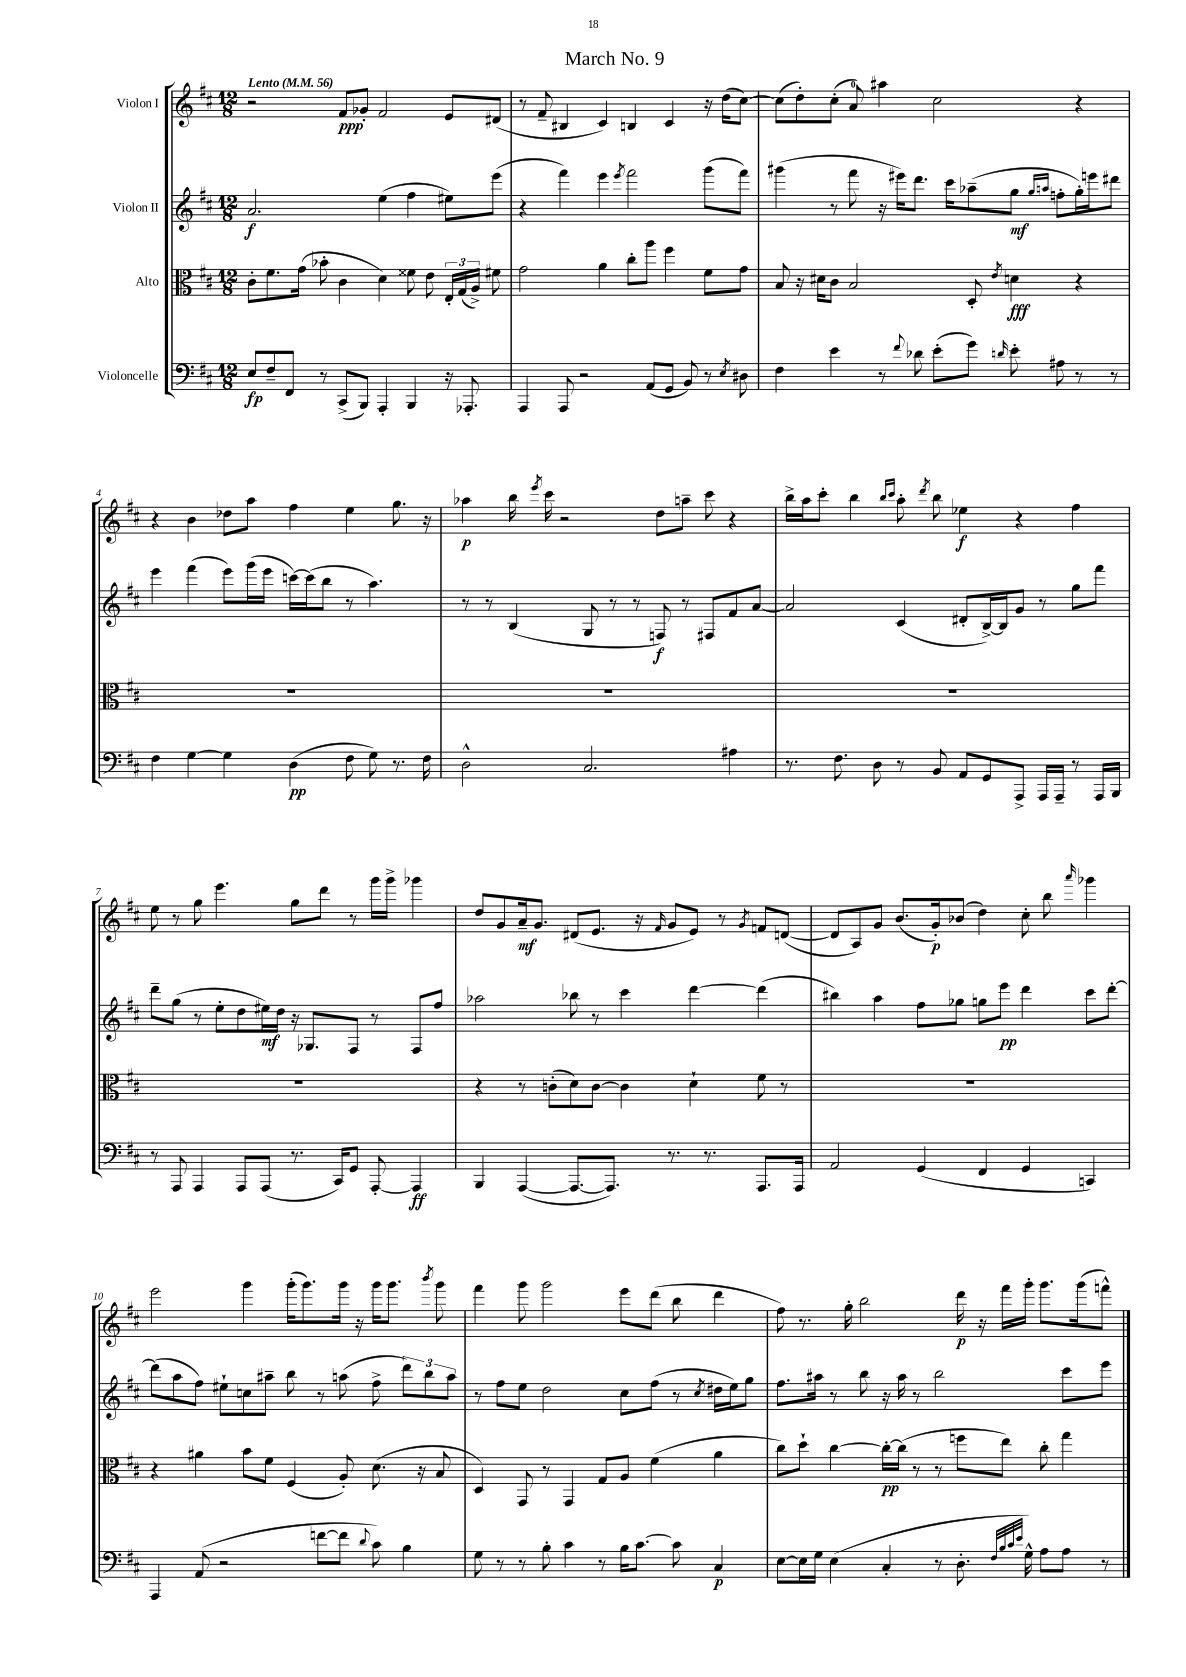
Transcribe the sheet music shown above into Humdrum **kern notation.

**kern	**dynam	**kern	**dynam	**kern	**dynam	**kern	**dynam
*part4	*part4	*part3	*part3	*part2	*part2	*part1	*part1
*staff4	*staff4	*staff3	*staff3	*staff2	*staff2	*staff1	*staff1
*I"Violoncelle	*	*I"Alto	*	*I"Violon II	*	*I"Violon I	*
*clefF4	*	*clefC3	*	*clefG2	*	*clefG2	*
*k[f#c#]	*	*k[f#c#]	*	*k[f#c#]	*	*k[f#c#]	*
*M12/8	*	*M12/8	*	*M12/8	*	*M12/8	*
*MM56	*	*MM56	*	*MM56	*	*MM56	*
=1	=1	=1	=1	=1	=1	=1	=1
!	!	!	!	!	!	!LO:TX:a:B:t=Lento	!
8E/L	fp	8c#'\L	.	2.a/	f	2r	.
8F#~/	.	8.f#\	.	.	.	.	.
8FF#/J	.	.	.	.	.	.	.
.	.	(16g\Jk	.	.	.	.	.
8r	.	8b-X'\	.	.	.	.	.
(8CC#^/L	.	4c#\	.	.	.	8f#/L	ppp
8BBB/J)	.	.	.	.	.	8g-X'/J	.
4AAA'/	.	4d\)	.	(4ee\	.	2f#/	.
4BBB/	.	8f##X\	.	4ff#\	.	.	.
.	.	8e\	.	.	.	.	.
16r	.	24E'/LL	.	8ee#X\L)	.	8e/L	.
.	.	(24G/	.	.	.	.	.
8.AAA-X'/	.	.	.	.	.	.	.
.	.	24A^/JJ)	.	.	.	.	.
.	.	8f#X\	.	(8eee\J	.	(8d#X/J	.
=2	=2	=2	=2	=2	=2	=2	=2
4AAA/	.	2g\	.	4r	.	8r	.
.	.	.	.	.	.	8f#~/	.
8AAA/	.	.	.	4fff#\)	.	4B#X/	.
2r	.	.	.	.	.	.	.
.	.	4a\	.	4eee\	.	4c#/)	.
.	.	.	.	8qeee/	.	.	.
.	.	8cc#'\L	.	2fff#\	.	4Bn/	.
(8AA/L	.	8aa\J	.	.	.	.	.
8GG/J	.	4ff#\	.	.	.	4c#/	.
8BB/)	.	.	.	.	.	.	.
8r	.	8f#\L	.	(8ggg\L	.	16r	.
.	.	.	.	.	.	(16dd\KL	.
8qE/	.	.	.	.	.	.	.
8D#X\	.	8g\J	.	8fff#\J)	.	[8cc#\J)	.
=3	=3	=3	=3	=3	=3	=3	=3
4F#\	.	8B/	.	(4ggg#X\	.	(8cc#\L]	.
.	.	16r	.	.	.	8dd'\)	.
.	.	16d#X\KL	.	.	.	.	.
4e\	.	8c#\J	.	8r	.	(8cc#'\J	.
.	.	2B/	.	8fff#\	.	8a/)	.
8r	.	.	.	16r	.	4aa#X\	.
.	.	.	.	16eee#X\KL)	.	.	.
8qqf#/	.	.	.	.	.	.	.
8d-X\	.	.	.	8.ddd\J	.	.	.
(8e'\L	.	.	.	.	.	2cc#\	.
.	.	.	.	16ccc#\KL	.	.	.
8g\J)	.	8D'/	.	(8aa-X~\	.	.	.
16qqdn/	.	8qe/	.	.	.	.	.
8e'\	.	4dn\	fff	8gg\J	mf	.	.
.	.	.	.	16qqgg/LL	.	.	.
.	.	.	.	16qqaan/JJ	.	.	.
8A#X\	.	.	.	8ffn'\L	.	.	.
8r	.	4r	.	16gg'\L)	.	4r	.
.	.	.	.	16eeen\J	.	.	.
8r	.	.	.	8ddd#X\J	.	.	.
!!LO:LB:g=z
=4	=4	=4	=4	=4	=4	=4	=4
4F#\	.	1.r	.	4eee\	.	4r	.
[4G\	.	.	.	(4fff#\	.	4b\	.
4G\]	.	.	.	8eee\L)	.	8dd-X\L	.
.	.	.	.	(16ggg\L	.	8aa\J	.
.	.	.	.	16eee\JJ	.	.	.
(4D\	pp	.	.	[16cccn\LL)	.	4ff#\	.
.	.	.	.	(16ccc\J]	.	.	.
.	.	.	.	8bb\J	.	.	.
8F#\	.	.	.	8r	.	4ee\	.
8G\)	.	.	.	4.aa\)	.	.	.
8.r	.	.	.	.	.	8.gg\	.
16F#\	.	.	.	.	.	16r	.
=5	=5	=5	=5	=5	=5	=5	=5
2D^^\	.	1.r	.	8r	.	4aa-X\	p
.	.	.	.	8r	.	.	.
.	.	.	.	(4B/	.	16bb\	.
.	.	.	.	.	.	8qeee/	.
.	.	.	.	.	.	16ccc#\	.
.	.	.	.	.	.	2r	.
2.C#/	.	.	.	8G/	.	.	.
.	.	.	.	8r	.	.	.
.	.	.	.	8r	.	.	.
.	.	.	.	8Fn/)	f	8dd\L	.
.	.	.	.	8r	.	8aan~\J	.
.	.	.	.	8F#X/L	.	8ccc#\	.
4A#X\	.	.	.	8f#/	.	4r	.
.	.	.	.	[8a/J	.	.	.
=6	=6	=6	=6	=6	=6	=6	=6
8.r	.	1.r	.	2a/]	.	16bb^\LL	.
.	.	.	.	.	.	16aa\J	.
.	.	.	.	.	.	8ccc#'\J	.
8.F#\	.	.	.	.	.	.	.
.	.	.	.	.	.	4bb\	.
8D\	.	.	.	.	.	.	.
.	.	.	.	.	.	16qqbb/LL	.
.	.	.	.	.	.	16qqccc#/JJ	.
8r	.	.	.	(4c#/	.	8aa'\	.
.	.	.	.	.	.	8qddd/	.
8BB/	.	.	.	.	.	8bb\	.
8AA/L	.	.	.	8d#X'/L	.	4ee-X\	f
8GG/	.	.	.	[16B^/L)	.	.	.
.	.	.	.	16B/J]	.	.	.
8AAA^/J	.	.	.	8g/J	.	4r	.
16AAA/LL	.	.	.	8r	.	.	.
16AAA~/JJ	.	.	.	.	.	.	.
8r	.	.	.	8gg\L	.	4ff#\	.
16AAA/LL	.	.	.	8fff#\J	.	.	.
16BBB/JJ	.	.	.	.	.	.	.
!!LO:LB:g=z
=7	=7	=7	=7	=7	=7	=7	=7
8r	.	1.r	.	8ddd~\L	.	8ee\	.
8AAA/	.	.	.	(8gg\J	.	8r	.
4AAA/	.	.	.	8r	.	8gg\	.
.	.	.	.	8ee'\L	.	4.eee\	.
8AAA/L	.	.	.	8dd\	.	.	.
(8AAA/J	.	.	.	16ee#X\L)	mf	.	.
.	.	.	.	16dd\JJ	.	.	.
8.r	.	.	.	16r	.	8gg\L	.
.	.	.	.	8.G-X/L	.	.	.
.	.	.	.	.	.	8ddd\J	.
16CC#/KL)	.	.	.	.	.	.	.
8GG/J	.	.	.	8F#/J	.	8r	.
[8AAA'/	.	.	.	8r	.	16ggg\LL	.
.	.	.	.	.	.	16ggg^\JJ	.
4AAA/]	ff	.	.	8F#/L	.	4ggg-X\	.
.	.	.	.	8ff#/J	.	.	.
=8	=8	=8	=8	=8	=8	=8	=8
4BBB/	.	4r	.	2aa-X\	.	8dd/L	.
.	.	.	.	.	.	8g/	.
([4AAA/	.	8r	.	.	.	16a~/k	mf
.	.	.	.	.	.	8.g/J	.
.	.	(8cn'\L	.	.	.	.	.
8.AAA/L_	.	8d\)	.	8bb-X\	.	(8d#X/L	.
.	.	[8c\J	.	8r	.	8.e/J	.
8.AAA/J])	.	.	.	.	.	.	.
.	.	4c\]	.	4ccc#\	.	.	.
.	.	.	.	.	.	16r	.
.	.	.	.	.	.	16qqf#/	.
8.r	.	.	.	.	.	8g/L	.
.	.	4d`\	.	[4ddd\	.	8e/J)	.
8.r	.	.	.	.	.	.	.
.	.	.	.	.	.	8r	.
.	.	.	.	.	.	8qg/	.
8.AAA/L	.	8f#\	.	(4ddd\]	.	8fn/L	.
.	.	8r	.	.	.	([8dn/J	.
16AAA/Jk	.	.	.	.	.	.	.
=9	=9	=9	=9	=9	=9	=9	=9
2AA/	.	1.r	.	4bb#X\)	.	8d/L]	.
.	.	.	.	.	.	8A/)	.
.	.	.	.	4aa\	.	8g/J	.
.	.	.	.	.	.	(8.b/L	.
(4GG/	.	.	.	8ff#\L	.	.	.
.	.	.	.	.	.	16g'/k)	p
.	.	.	.	8gg-X\J	.	(8b-X/J	.
4FF#/	.	.	.	8ggn\L	.	4dd\)	.
.	.	.	.	8eee\J	pp	.	.
4GG/	.	.	.	4ddd\	.	8cc#'\	.
.	.	.	.	.	.	8bb\	.
.	.	.	.	.	.	16qqaaa/	.
4CCn/)	.	.	.	8ccc#\L	.	4ggg-X\	.
.	.	.	.	[8ddd'\J	.	.	.
!!LO:LB:g=z
=10	=10	=10	=10	=10	=10	=10	=10
4AAA/	.	4r	.	(8ddd\L]	.	2eee\	.
.	.	.	.	8aa\	.	.	.
(8AA/	.	4a#X\	.	8ff#\J)	.	.	.
2r	.	.	.	8ee#X`\L	.	.	.
.	.	8b\L	.	8ccn\	.	4ggg\	.
.	.	8f#\J	.	8aa#X~\J	.	.	.
.	.	(4F#/	.	8bb\	.	(16ggg'\KL	.
.	.	.	.	.	.	8.ggg\)	.
[8fn\L	.	.	.	8r	.	.	.
8f\J]	.	8A'/)	.	(8aan\	.	16ggg\Jk	.
.	.	.	.	.	.	16r	.
8qqd/	.	.	.	.	.	.	.
8c#\)	.	(8.d\	.	8ff#^\	.	16ggg\KL	.
.	.	.	.	.	.	8.ggg\J	.
4B\	.	.	.	12ddd\L)	.	.	.
.	.	16r	.	.	.	.	.
.	.	.	.	12bb\	.	.	.
.	.	.	.	.	.	8qbbb/	.
.	.	8B/	.	.	.	8ggg\	.
.	.	.	.	12aa\J	.	.	.
=11	=11	=11	=11	=11	=11	=11	=11
8G\	.	4D/)	.	8r	.	4fff#\	.
8r	.	.	.	8ff#\L	.	.	.
8r	.	8GG/	.	8ee\J	.	8ggg\	.
8B'\	.	8r	.	2dd\	.	2ggg\	.
4c#\	.	4GG/	.	.	.	.	.
8r	.	8G/L	.	.	.	.	.
16B\KL	.	8A/J	.	8cc#\L	.	8eee\L	.
[8.c#\J	.	.	.	.	.	.	.
.	.	(4f#\	.	(8ff#\J	.	(8ddd\J	.
8c#\]	.	.	.	8r	.	8bb\	.
.	.	.	.	8qcc#/	.	.	.
4C#/	p	4a\	.	16dd#X\LL	.	4ddd\	.
.	.	.	.	16ee\J)	.	.	.
.	.	.	.	8gg\J	.	.	.
=12	=12	=12	=12	=12	=12	=12	=12
[8E\L	.	8cc#\L)	.	8.ff#\L	.	8ff#\)	.
16E\L]	.	8dd`\J	.	.	.	8.r	.
16G\JJ	.	.	.	16aa#X\Jk	.	.	.
(4E\	.	[4cc#\	.	8r	.	.	.
.	.	.	.	.	.	16gg'\	.
.	.	.	.	8bb\	.	2bb\	.
4C#'/	.	16cc#'\LL_	pp	16r	.	.	.
.	.	(16cc#\JJ]	.	16aa#\	.	.	.
.	.	8r	.	8r	.	.	.
8r	.	8r	.	2bb\	.	.	.
8.D'\	.	8ffn\L	.	.	.	16ddd\	p
.	.	.	.	.	.	16r	.
.	.	8ee\J)	.	.	.	16fff#\LL	.
32qqF#/LLL	.	.	.	.	.	.	.
32qqB/	.	.	.	.	.	.	.
32qqc#/	.	.	.	.	.	.	.
32qqe/JJJ	.	.	.	.	.	.	.
16G^^\)	.	.	.	.	.	16ggg'\JJ	.
8A\L	.	8cc#'\	.	.	.	8.ggg\L	.
8A\J	.	4gg\	.	8ccc#\L	.	.	.
.	.	.	.	.	.	(16ggg\k	.
8r	.	.	.	8eee\J	.	8fffn^^\J)	.
==	==	==	==	==	==	==	==
*-	*-	*-	*-	*-	*-	*-	*-
